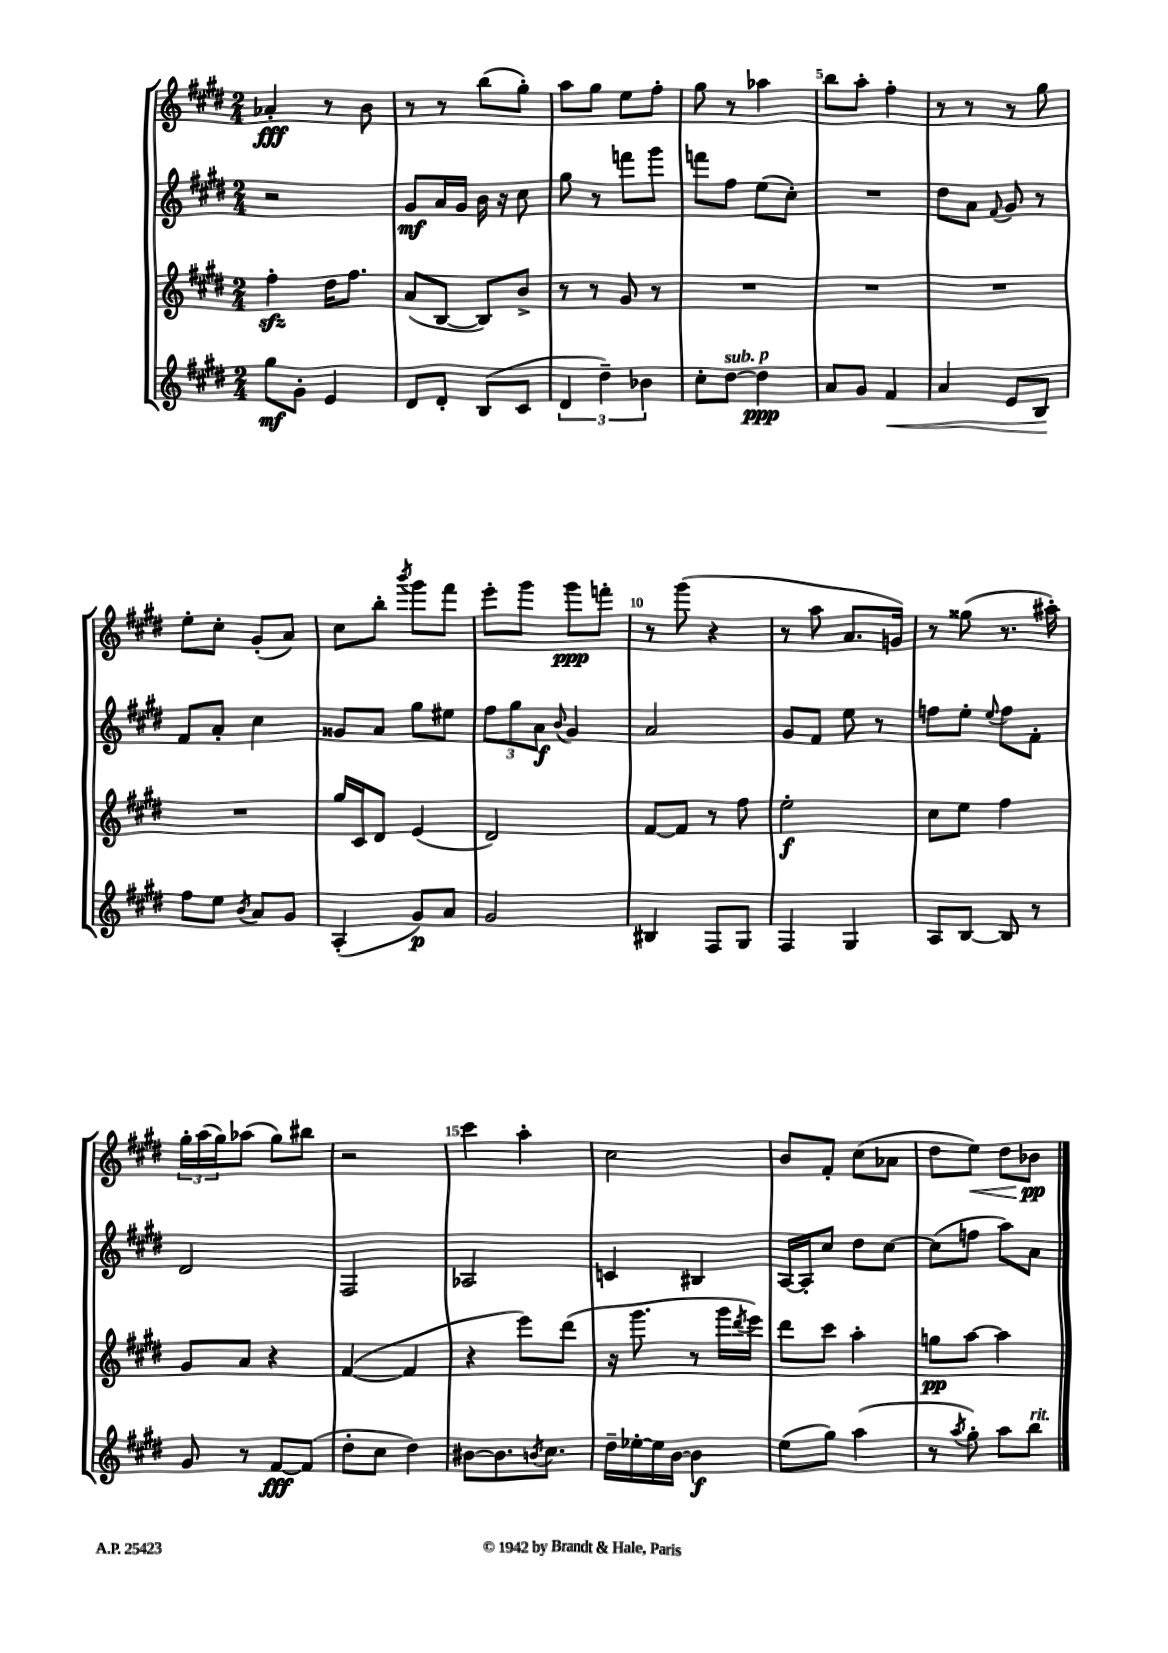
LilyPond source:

<<
\new StaffGroup <<
\new Staff = "s0" {
    \clef treble \key e \major \numericTimeSignature \time 2/4
    aes'4-.\fff r8 b'8 |
    r8 r8 b''8( gis''8-.) |
    a''8 gis''8 e''8 fis''8-. |
    gis''8 r8 aes''4 |
    b''8 a''8-. fis''4-. |
    r8 r8 r8 gis''8 |
    e''8-. cis''8-. gis'8-.( a'8) |
    cis''8 b''8-. \acciaccatura { b'''8 } gis'''8 fis'''8 |
    e'''8-. gis'''8 gis'''8\ppp f'''8-. |
    r8 gis'''8( r4 |
    r8 a''8 a'8. g'16) |
    r8 gisis''8( r8. ais''16-.) |
    \tuplet 3/2 { gis''16-. a''16( gis''16) } aes''8( gis''8) bis''8 |
    r2 |
    cis'''4 a''4-. |
    cis''2 |
    b'8 fis'8-. cis''8( aes'8 |
    dis''8 e''8\<) dis''8 bes'8\pp\! \bar "|." |
}
\new Staff = "s1" {
    \clef treble \key e \major \numericTimeSignature \time 2/4
    r2 |
    gis'8\mf a'16 gis'16 b'16 r16 cis''8 |
    gis''8 r8 f'''8 gis'''8 |
    f'''8 fis''8 e''8( cis''8-.) |
    R2 |
    dis''8 a'8 \appoggiatura { fis'8 } gis'8 r8 |
    fis'8 a'8-. cis''4 |
    gisis'8 a'8 gis''8 eis''8 |
    \tuplet 3/2 { fis''8 gis''8 a'8\f } \appoggiatura { b'8 } gis'4 |
    a'2 |
    gis'8 fis'8 e''8 r8 |
    f''8 e''8-. \appoggiatura { e''8 } f''8 fis'8-. |
    dis'2 |
    fis2 |
    aes2 |
    c'4 bis4 |
    a16~ a16-. cis''8 dis''8 cis''8~ |
    cis''8( f''8 a''8) a'8 \bar "|." |
}
\new Staff = "s2" {
    \clef treble \key e \major \numericTimeSignature \time 2/4
    fis''4-.\sfz dis''16 fis''8. |
    a'8( b8~ b8) b'8-> |
    r8 r8 gis'8 r8 |
    R2 |
    R2 |
    R2 |
    R2 |
    gis''16 cis'16 dis'8 e'4( |
    dis'2) |
    fis'8~ fis'8 r8 fis''8 |
    e''2-.\f |
    cis''8 e''8 fis''4 |
    gis'8 a'8 r4 |
    fis'4~( fis'4 |
    r4 e'''8) dis'''8( |
    r16 gis'''8. r8 gis'''16 \acciaccatura { dis'''8 } e'''16) |
    dis'''8 cis'''8 a''4-. |
    g''8\pp a''8~ a''4 \bar "|." |
}
\new Staff = "s3" {
    \clef treble \key e \major \numericTimeSignature \time 2/4
    gis''8\mf gis'8-. e'4 |
    dis'8 dis'8-. b8( cis'8 |
    \tuplet 3/2 { dis'4 dis''4--) bes'4 } |
    cis''8-. dis''8~^\markup { \italic "sub. p" } dis''4\ppp |
    a'8 gis'8 fis'4\< |
    a'4 e'8 b8\! |
    fis''8 e''8 \acciaccatura { b'8 } a'8 gis'8 |
    a4-.( gis'8\p) a'8 |
    gis'2 |
    bis4 fis8 gis8 |
    fis4 gis4 |
    a8 b8~ b8 r8 |
    gis'8 r8 fis'8~\fff fis'8( |
    dis''8-. cis''8 dis''4) |
    bis'8~ bis'8. \acciaccatura { b'8 } cis''8. |
    dis''16-- ees''16~-. ees''16 b'16~ b'4\f |
    e''8( gis''8) a''4( |
    r8 \acciaccatura { a''8 } gis''8-.) a''8 b''8^\markup { \italic "rit." } \bar "|." |
}
>>
>>
\layout { \context { \Score \override BarNumber.break-visibility = ##(#f #t #t) barNumberVisibility = #(every-nth-bar-number-visible 5) } }
